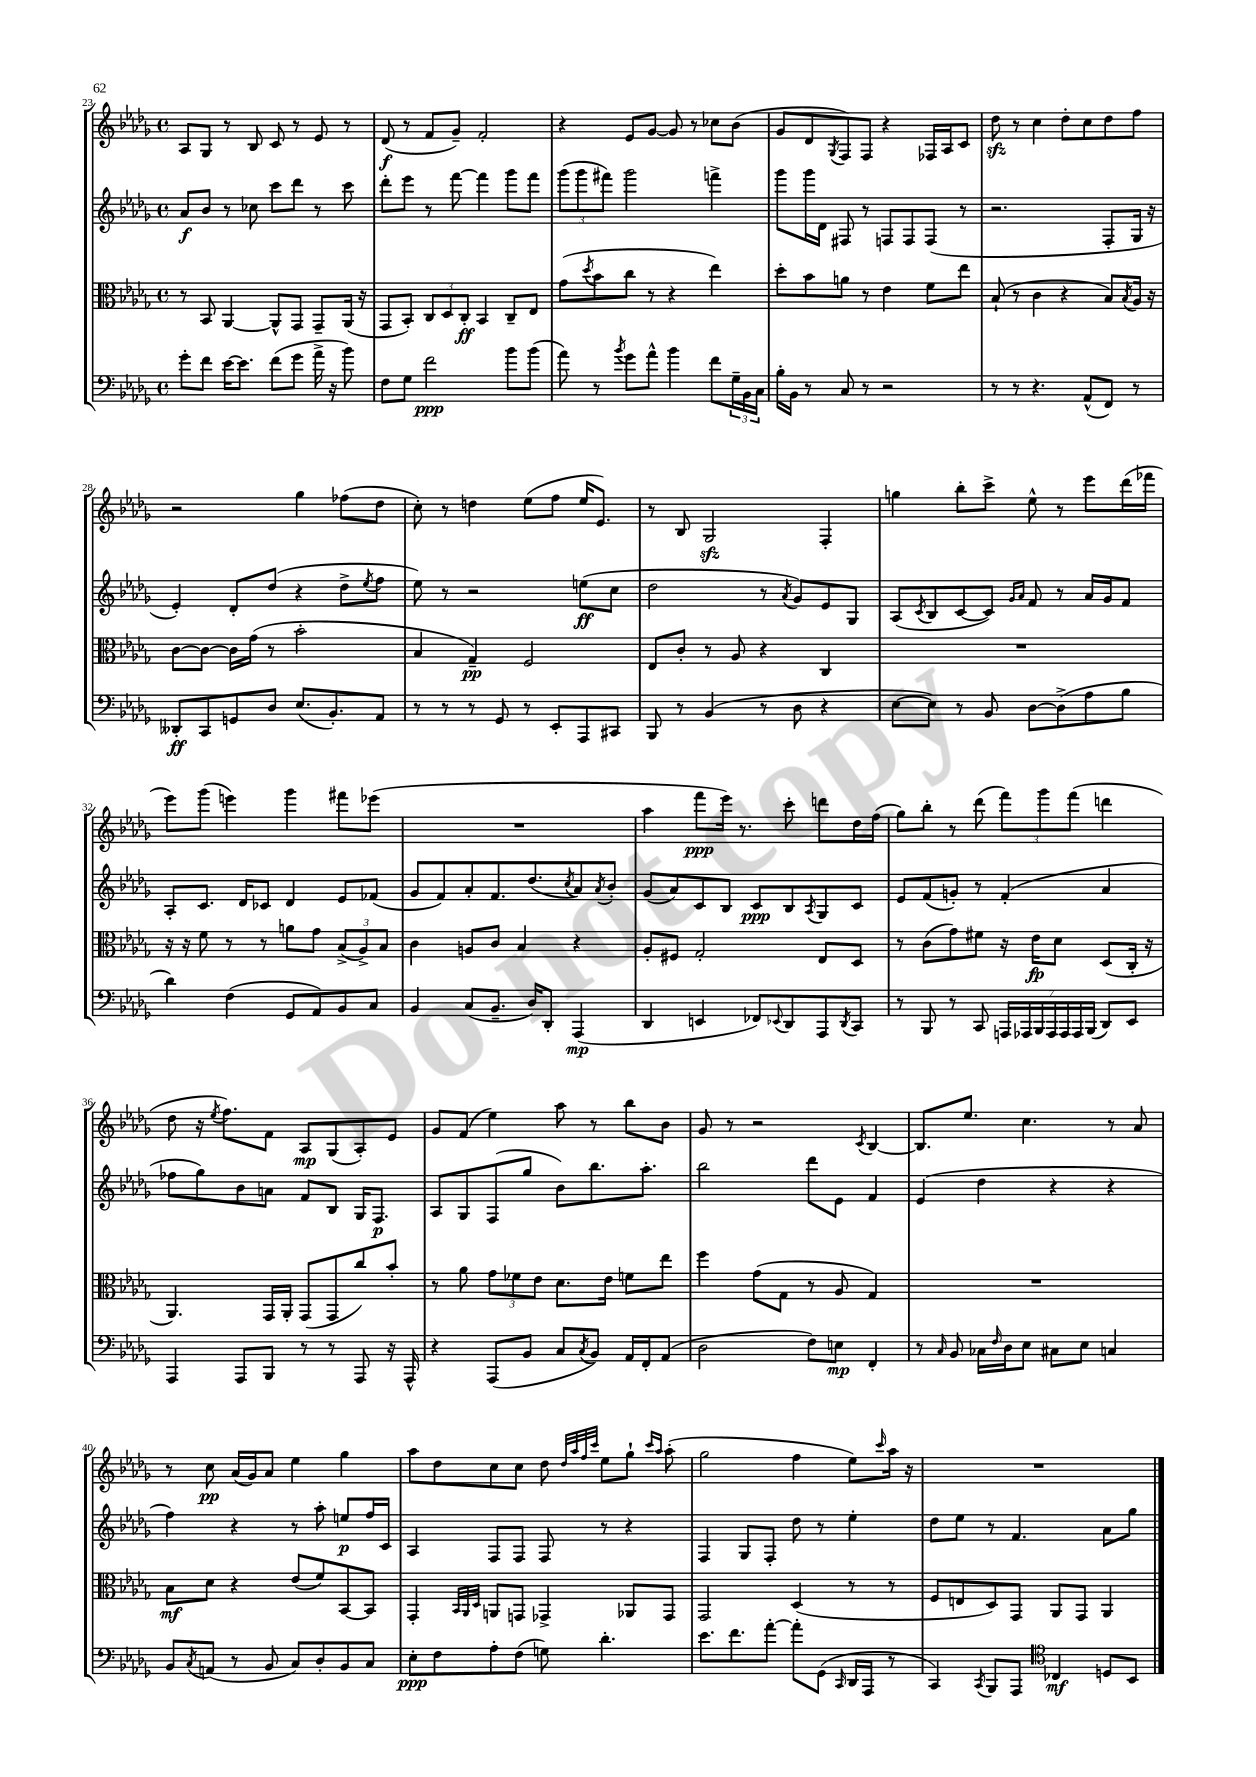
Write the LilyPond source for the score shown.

<<
\new StaffGroup <<
\new Staff = "s0" {
    \clef treble \key des \major \defaultTimeSignature \time 4/4
    aes8 ges8 r8 bes8 c'8 r8 ees'8 r8 |
    des'8\f( r8 f'8 ges'8--) f'2-. |
    r4 ees'8 ges'8~ ges'8 r8 ces''8 bes'8( |
    ges'8 des'8 \acciaccatura { ges8 } f8) f8 r4 fes16 aes16 c'8 |
    des''8\sfz r8 c''4 des''8-. c''8 des''8 f''8 |
    r2 ges''4 fes''8( des''8 |
    c''8-.) r8 d''4 ees''8( f''8 ees''16 ees'8.) |
    r8 bes8 ges2\sfz f4-. |
    g''4 bes''8-. c'''8-> ees''8-^ r8 ees'''8 des'''16( fes'''16 |
    ees'''8) ges'''8( e'''4) ges'''4 fis'''8 ees'''8( |
    R1 |
    aes''4 f'''8\ppp ees'''16) r8. c'''8-. d'''8 des''16 f''16( |
    ges''8) bes''8-. r8 des'''8( \tuplet 3/2 { f'''8) ges'''8 f'''8( } d'''4 |
    des''8 r16 \acciaccatura { ees''8 } f''8.) f'8 aes8\mp ges8( aes8-.) ees'8 |
    ges'8 f'8( ees''4) aes''8 r8 bes''8 bes'8 |
    ges'8 r8 r2 \acciaccatura { c'8 } bes4~ |
    bes8. ees''8. c''4. r8 aes'8 |
    r8 c''8\pp aes'16( ges'16) aes'8 ees''4 ges''4 |
    aes''8 des''8 c''8 c''8 des''8 \grace { des''32 aes''32 f''32 c'''32 } ees''8 ges''8-! \grace { c'''16 aes''16 } aes''8-.( |
    ges''2 f''4 ees''8) \grace { c'''16 } aes''16 r16 |
    R1 \bar "|." |
}
\new Staff = "s1" {
    \clef treble \key des \major \defaultTimeSignature \time 4/4
    aes'8\f bes'8 r8 ces''8 c'''8 des'''8 r8 c'''8 |
    des'''8-. ees'''8 r8 f'''8~ f'''4 ges'''8 f'''8 |
    \tuplet 3/2 { ges'''8( ges'''8 fis'''8) } ges'''2 f'''4-> |
    ges'''8 ges'''16 des'16 fis8 r8 f8 f8 f8( r8 |
    r2. f8-. ges16 r16 |
    ees'4-.) des'8-. des''8( r4 des''8-> \acciaccatura { ees''8 } f''8 |
    ees''8) r8 r2 e''8\ff( c''8 |
    des''2 r8 \acciaccatura { aes'8 } ges'8) ees'8 ges8 |
    aes8( \acciaccatura { c'8 } bes8 c'8~ c'8) \grace { ges'16 aes'16 } f'8 r8 aes'16 ges'16 f'8 |
    aes8-. c'8. des'16 ces'8 des'4 ees'8 fes'8( |
    ges'8 f'8) aes'8-. f'8. des''8.( \acciaccatura { c''8 } aes'8) \acciaccatura { aes'8 } bes'8-. |
    ges'8( aes'8) c'8 bes8 c'8\ppp bes8 \acciaccatura { aes8 } ges8 c'8 |
    ees'8 f'8( g'8-.) r8 f'4-.( aes'4 |
    fes''8 ges''8) bes'8 a'8 f'8 bes8 ges16 f8.\p |
    aes8 ges8 f8( ges''8 bes'8) bes''8. aes''8.-. |
    bes''2 des'''8 ees'8 f'4 |
    ees'4( des''4 r4 r4 |
    f''4) r4 r8 aes''8-. e''8\p f''16 c'16 |
    aes4 f8 f8 f8 r8 r4 |
    f4 ges8 f8-. des''8 r8 ees''4-. |
    des''8 ees''8 r8 f'4. aes'8 ges''8 \bar "|." |
}
\new Staff = "s2" {
    \clef alto \key des \major \defaultTimeSignature \time 4/4
    r8 bes,8 aes,4~ aes,8-^ ges,8 ges,8-- aes,16( r16 |
    ges,8 bes,8-.) \tuplet 3/2 { c8 des8 c8-.\ff } bes,4 c8-- ees8 |
    ges'8( \acciaccatura { des''8 } bes'8 c''8 r8 r4 ees''4) |
    des''8-. bes'8 a'8 r8 ees'4 f'8 ees''8 |
    bes8-!( r8 c'4 r4 bes8) \acciaccatura { bes8 } aes16 r16 |
    c'8~ c'8~ c'16 ges'16( r8 bes'2-. |
    bes4 ges4--\pp) f2 |
    ees8 c'8-. r8 aes8 r4 c4 |
    R1 |
    r16 r16 f'8 r8 r8 a'8 ges'8 \tuplet 3/2 { bes8->( aes8->) bes8 } |
    c'4 a8 c'8 bes4 r4 |
    aes8-. fis8 ges2-. ees8 des8 |
    r8 c'8( ges'8) fis'8 r16 ees'16\fp des'8 des8( c16-. r16 |
    aes,4.) ges,16 aes,16-. ges,8( ges,8 c''8) bes'8-. |
    r8 aes'8 \tuplet 3/2 { ges'8 fes'8 ees'8 } des'8. ees'16 f'8 ees''8 |
    f''4 ges'8( ges8 r8 aes8 ges4) |
    R1 |
    bes8\mf des'8 r4 ees'8( f'8) bes,8~ bes,8 |
    ges,4-. \grace { bes,32 aes,32 des32 } a,8 g,8 ges,4-> aes,8 ges,8 |
    ges,2 des4( r8 r8 |
    f8 e8 des8) ges,8 aes,8 ges,8 aes,4 \bar "|." |
}
\new Staff = "s3" {
    \clef bass \key des \major \defaultTimeSignature \time 4/4
    ges'8-. f'8 ees'16~ ees'8. f'8( ges'8 aes'16-> r16 bes'8) |
    f8 ges8 f'2\ppp bes'8 bes'8( |
    aes'8) r8 \acciaccatura { bes'8 } ges'8 aes'8-^ bes'4 f'8 \tuplet 3/2 { ges16-- bes,16 c16 } |
    bes16-. bes,16 r8 c8 r8 r2 |
    r8 r8 r4. aes,8-^( f,8) r8 |
    deses,8-.\ff c,8 g,8 des8 ees8.( bes,8.-.) aes,8 |
    r8 r8 r8 ges,8 r8 ees,8-. aes,,8 cis,8 |
    bes,,8 r8 bes,4( r8 des8 r4 |
    ees8~ ees8) r8 bes,8 des8~ des8->( aes8 bes8 |
    des'4) f4( ges,8 aes,8) bes,8 c8 |
    bes,4 c8( bes,8.-- des16) des,8-. aes,,4\mp( |
    des,4 e,4 fes,8) \appoggiatura { ees,8 } des,8 aes,,8 \acciaccatura { des,8 } c,8 |
    r8 bes,,8 r8 c,8 \tuplet 7/4 { a,,16 aes,,16 bes,,16 aes,,16 aes,,16 aes,,16 bes,,16( } des,8) ees,8 |
    aes,,4 aes,,8 bes,,8 r8 r8 aes,,8 r16 aes,,16-^ |
    r4 aes,,8( bes,8 c8 \acciaccatura { c8 } bes,8) aes,16 f,16-. aes,8( |
    des2 f8) e8\mp f,4-. |
    r8 \grace { c16 } bes,8 ces16 \grace { f16 } des16 ees8 cis8 ees8 c4 |
    bes,8 \acciaccatura { c8 } a,8( r8 bes,8 c8) des8-. bes,8 c8 |
    ees8-.\ppp f8 aes8-. f8( g8) des'4.-. |
    ees'8. f'8. aes'8~-. aes'8-. ges,8( \grace { c,16 } des,16 aes,,16 r8 |
    c,4) \acciaccatura { c,8 } bes,,8 aes,,8 \clef tenor ces4\mf d8 bes,8 \bar "|." |
}
>>
>>
\layout { \context { \Score currentBarNumber = #23 } }
